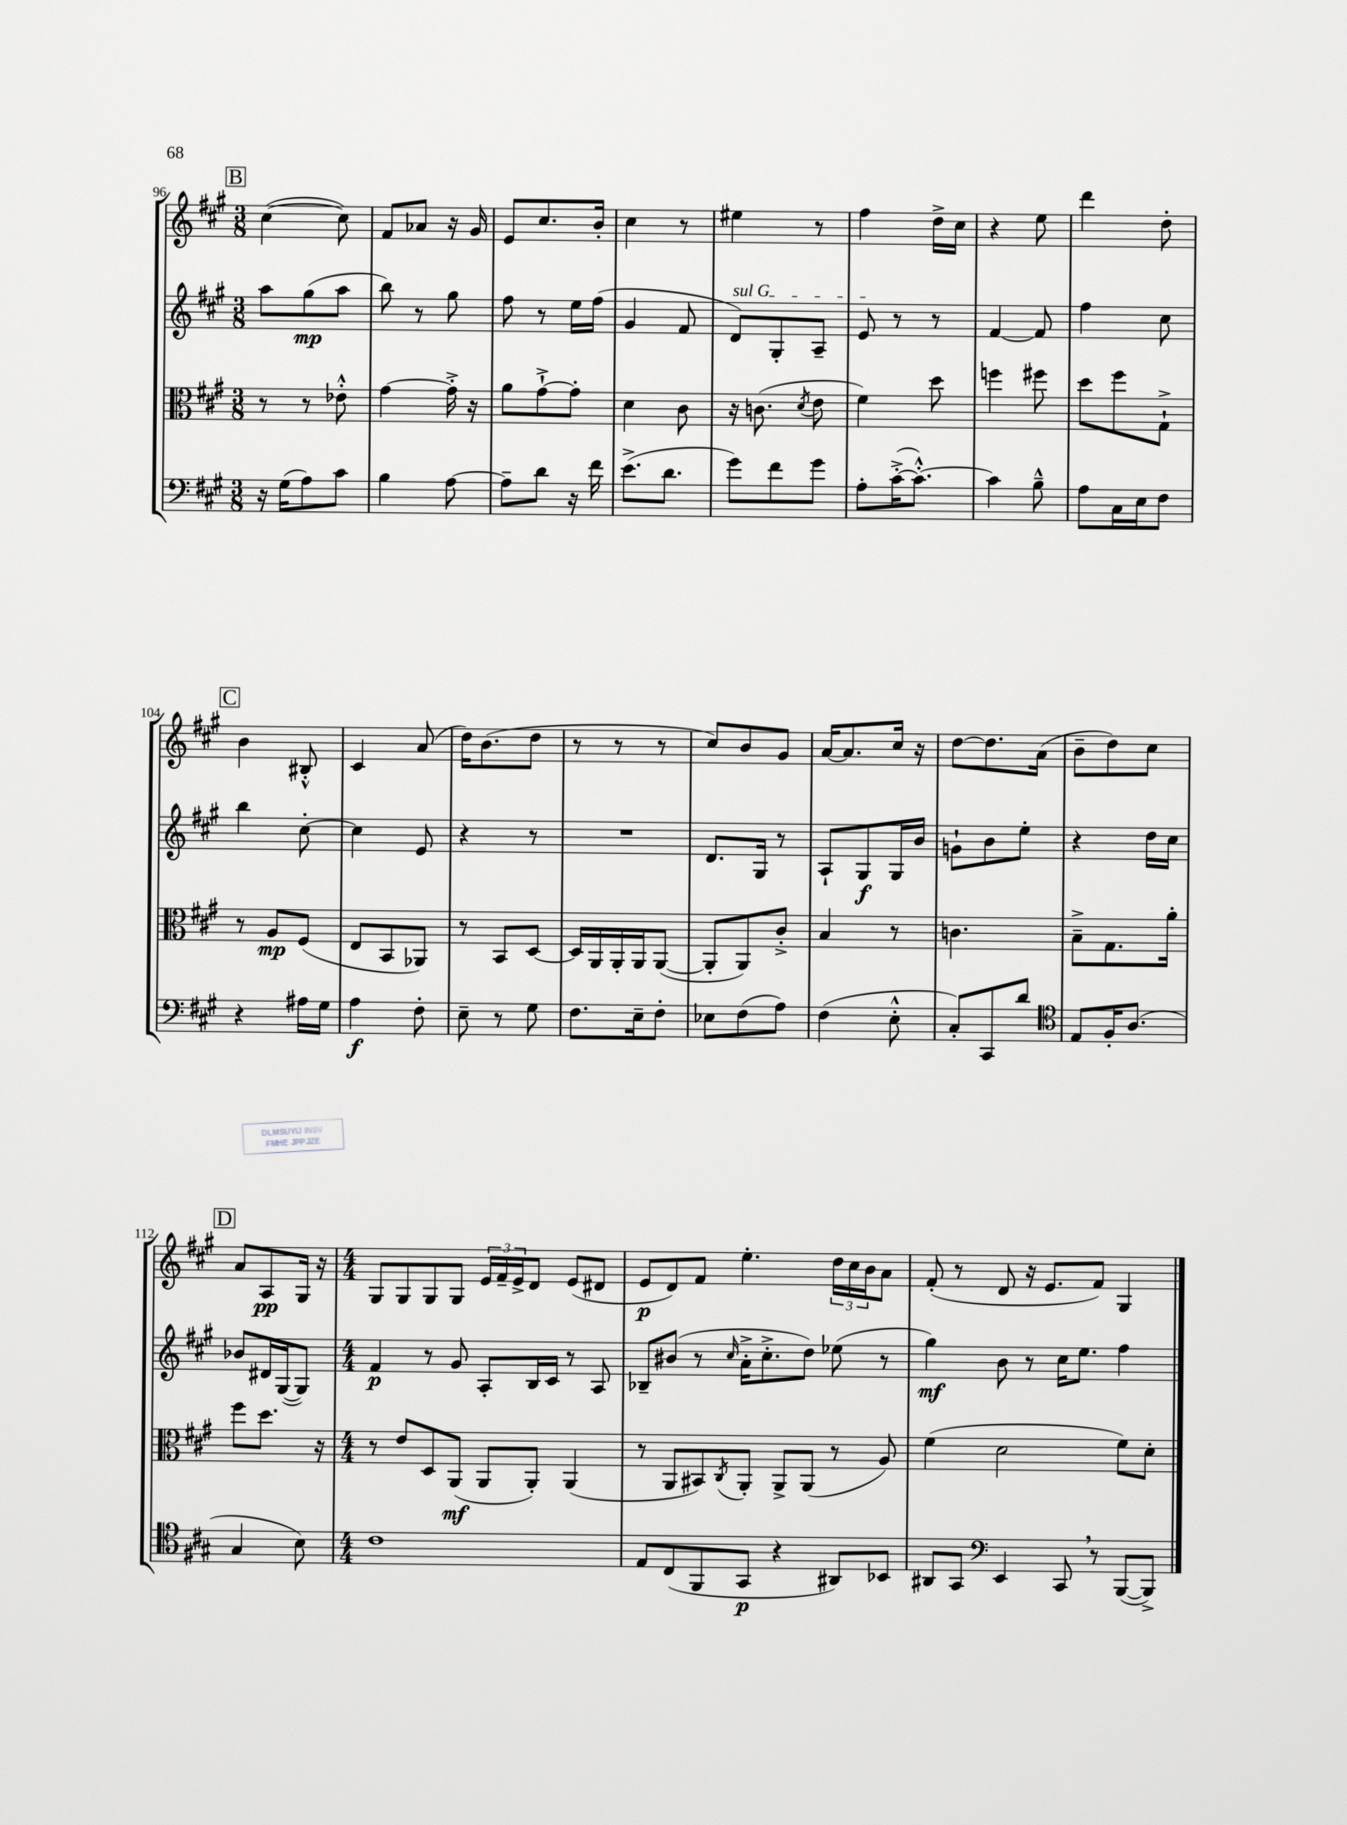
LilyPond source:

<<
\new StaffGroup <<
\new Staff = "s0" {
    \clef treble \key a \major \numericTimeSignature \time 3/8
    \mark \markup { \box "B" } cis''4~( cis''8) |
    fis'8 aes'8 r16 gis'16 |
    e'8 cis''8. b'16-. |
    cis''4 r8 |
    eis''4 r8 |
    fis''4 d''16-> cis''16 |
    r4 e''8 |
    d'''4 d''8-. |
    \mark \markup { \box "C" } b'4 bis8-.-^ |
    cis'4 a'8( |
    d''16) b'8.( d''8 |
    r8 r8 r8 |
    cis''8) b'8 gis'8 |
    a'16~ a'8. cis''16 r16 |
    d''8~ d''8. a'16( |
    b'8-- d''8) cis''8 |
    \mark \markup { \box "D" } a'8 a8\pp gis16 r16 |
    \numericTimeSignature \time 4/4 gis8 gis8 gis8 gis8 \tuplet 3/2 { e'16 fis'16-- e'16-> } d'8 e'8( dis'8 |
    e'8\p d'8) fis'8 e''4.-. \tuplet 3/2 { d''16 cis''16 b'16 } a'8 |
    fis'8-.( r8 d'8 r16 e'8. fis'8) gis4 \bar "|." |
}
\new Staff = "s1" {
    \clef treble \key a \major \numericTimeSignature \time 3/8
    \mark \markup { \box "B" } a''8 gis''8\mp( a''8 |
    b''8) r8 gis''8 |
    fis''8 r8 e''16 fis''16( |
    gis'4 fis'8 |
    \once \override TextSpanner.bound-details.left.text = \markup { \italic "sul G" } d'8\startTextSpan) gis8-. a8-- |
    e'8\stopTextSpan r8 r8 |
    fis'4~ fis'8 |
    fis''4 cis''8 |
    \mark \markup { \box "C" } b''4 cis''8~-. |
    cis''4 e'8 |
    r4 r8 |
    R4. |
    d'8. gis16 r8 |
    a8-! gis8\f gis16 b'16 |
    g'8-! b'8 e''8-. |
    r4 d''16 cis''16 |
    \mark \markup { \box "D" } bes'8 dis'16 gis16~( gis8) |
    \numericTimeSignature \time 4/4 fis'4\p r8 gis'8 a8-. b16 cis'16 r8 a8 |
    bes8-- bis'8( r8 \grace { cis''16 } a'16-.-> cis''8.-.-> d''8) ees''8( r8 |
    gis''4\mf) b'8 r8 cis''16 e''8. fis''4 \bar "|." |
}
\new Staff = "s2" {
    \clef alto \key a \major \numericTimeSignature \time 3/8
    \mark \markup { \box "B" } r8 r8 ees'8-.-^ |
    gis'4~ gis'16-.-> r16 |
    a'8 gis'8~-!-> gis'8-. |
    d'4 cis'8 |
    r16 c'8.( \acciaccatura { d'8 } e'8 |
    fis'4) d''8 |
    f''4 fis''8 |
    d''8 fis''8 gis8-!-> |
    \mark \markup { \box "C" } r8 a8\mp fis8( |
    e8 b,8 aes,8) |
    r8 b,8 d8~ |
    d16 a,16 a,16-. a,16 a,8~( |
    a,8-. a,8) cis'8-.-> |
    b4 r8 |
    c'4. |
    b8---> gis8. a'16-. |
    \mark \markup { \box "D" } fis''8 d''8. r16 |
    \numericTimeSignature \time 4/4 r8 e'8 d8 a,8\mf( a,8 a,8-.) a,4( |
    r8 a,8 bis,8) \acciaccatura { cis8 } a,8-. a,8-> a,8( r8 a8) |
    fis'4( d'2 fis'8) d'8-. \bar "|." |
}
\new Staff = "s3" {
    \clef bass \key a \major \numericTimeSignature \time 3/8
    \mark \markup { \box "B" } r16 gis16( a8) cis'8 |
    b4 a8~ |
    a8-- d'8 r16 fis'16 |
    e'8.->( d'8. |
    gis'8) fis'8 gis'8 |
    a8-. cis'16~-.->( cis'8.~-.-^) |
    cis'4 b8---^ |
    a8 cis16 e16 fis8 |
    \mark \markup { \box "C" } r4 ais16 gis16 |
    a4\f fis8-. |
    e8-- r8 gis8 |
    fis8. e16-- fis8-. |
    ees8 fis8( a8) |
    fis4( e8-.-^ |
    cis8-.) cis,8 d'8 |
    \clef tenor e8 fis16-. a8.( |
    \mark \markup { \box "D" } gis4 b8) |
    \numericTimeSignature \time 4/4 cis'1 |
    e8 cis8( fis,8 gis,8\p r4 ais,8) bes,8 |
    ais,8 gis,8 \clef bass e,4 cis,8 \breathe r8 b,,8~( b,,8->) \bar "|." |
}
>>
>>
\layout { \context { \Score currentBarNumber = #96 } }
